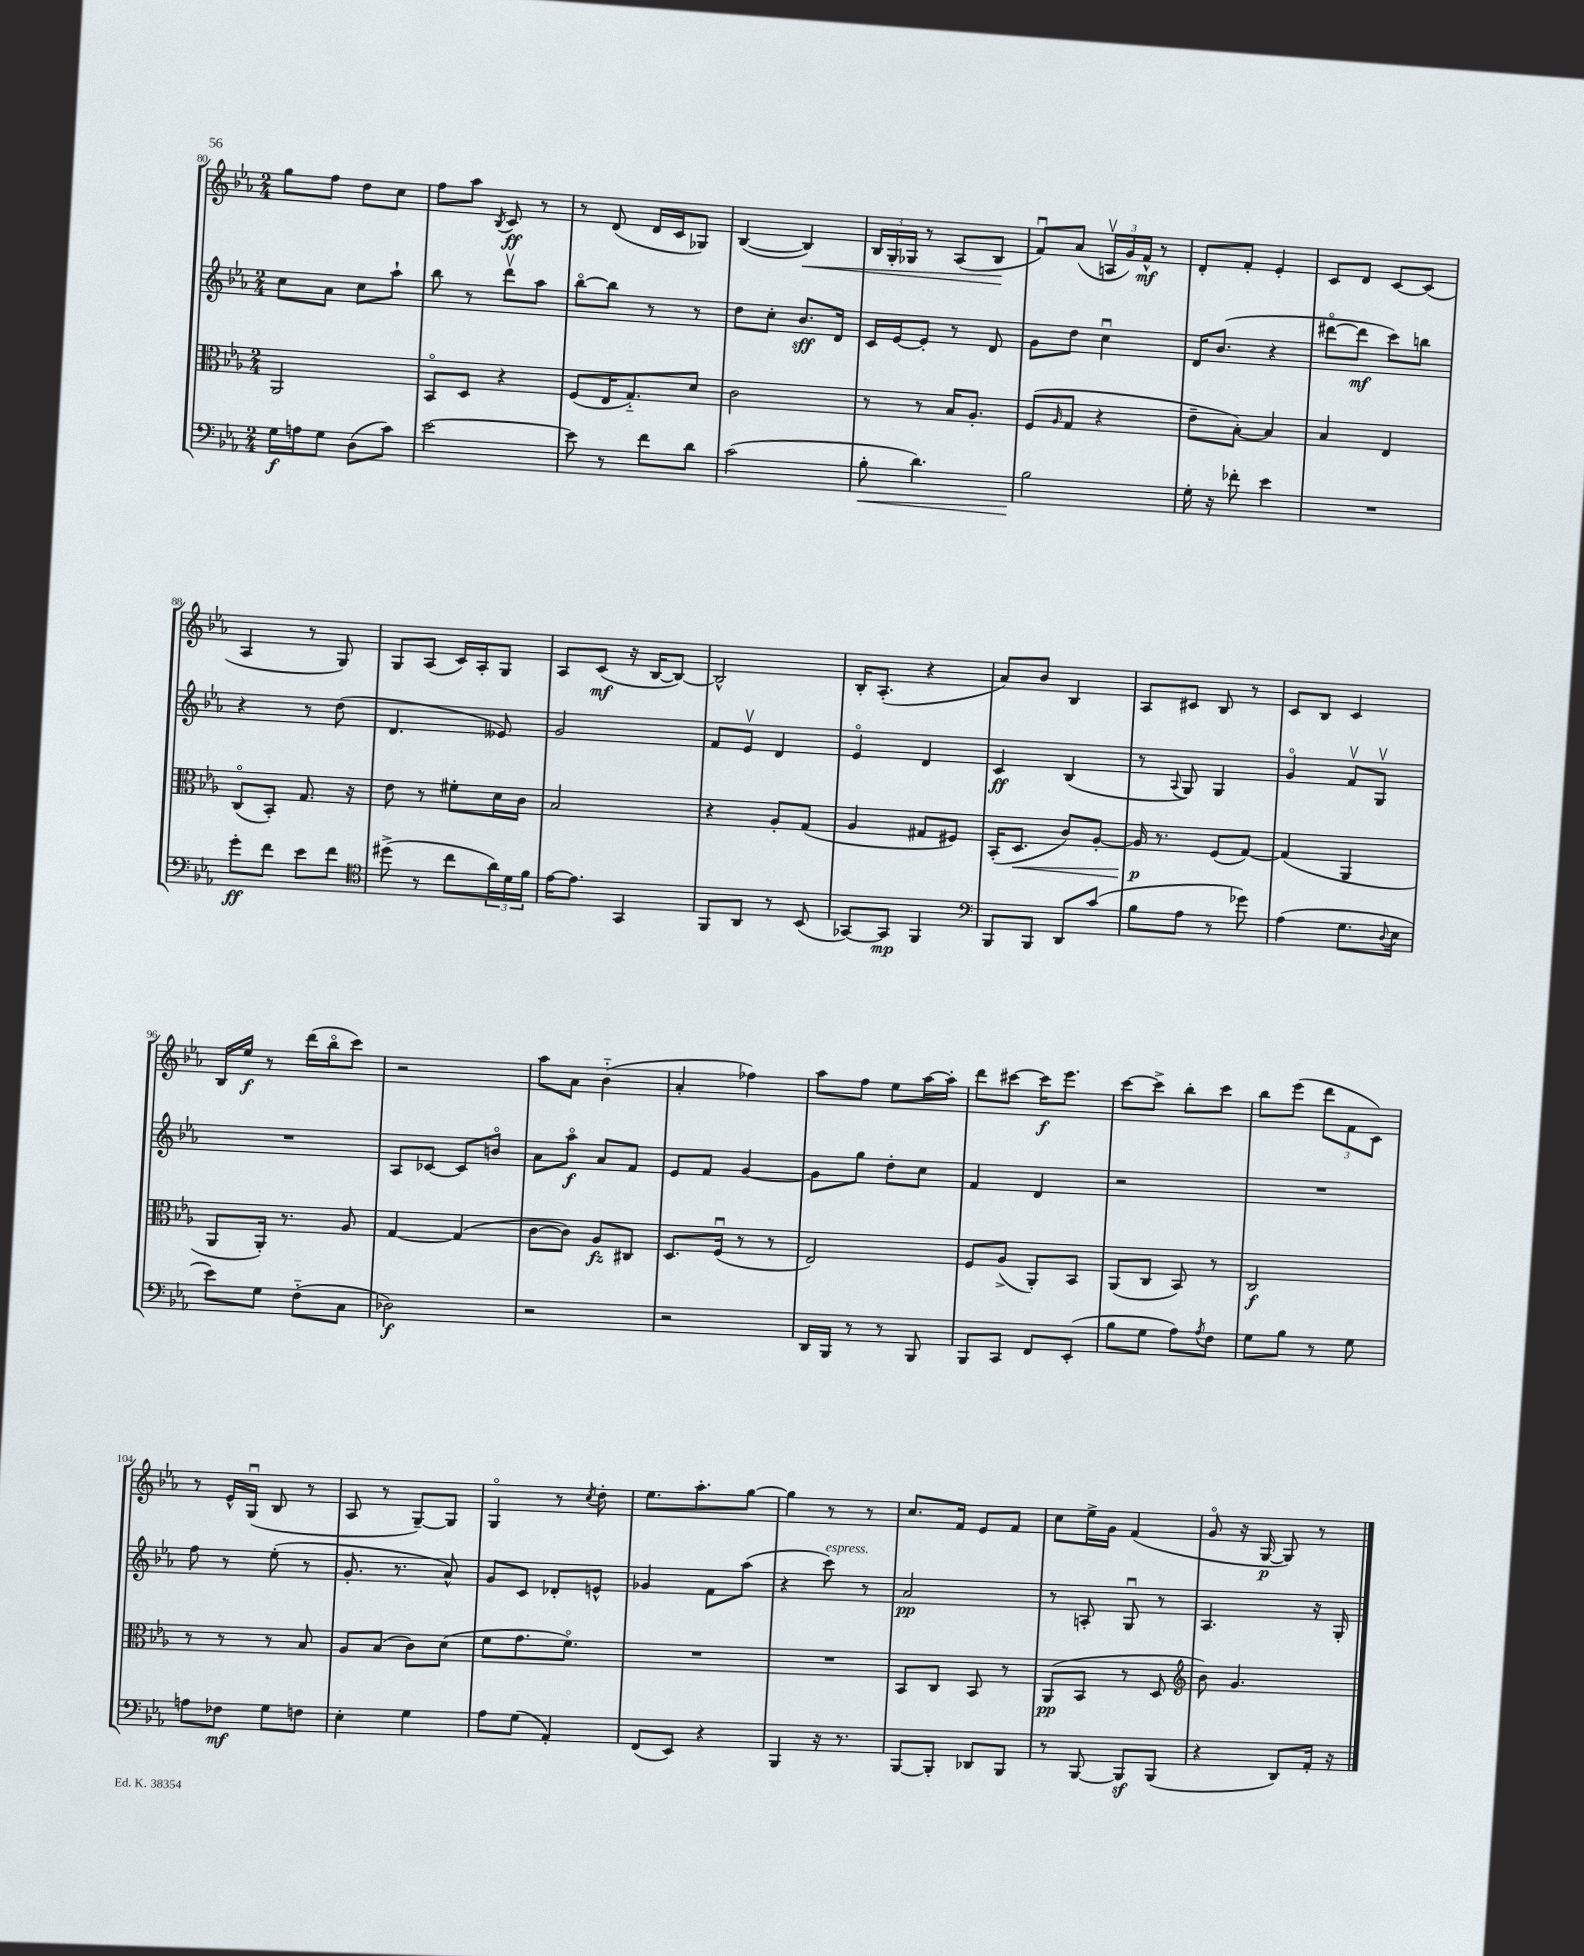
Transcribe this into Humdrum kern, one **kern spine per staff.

**kern	**kern	**kern	**kern
*staff4	*staff3	*staff2	*staff1
*clefF4	*clefC3	*clefG2	*clefG2
*k[b-e-a-]	*k[b-e-a-]	*k[b-e-a-]	*k[b-e-a-]
*M2/4	*M2/4	*M2/4	*M2/4
16G	2AA-	8cc	8gg
16A	.	.	.
8G	.	8a-	8ff
(8D	.	8cc	8dd
8c)	.	8aa-`	8cc
=	=	=	=
[2e-	8BB-o	8bb-	8ff
.	8D	8r	8aa-
.	.	.	8qB-
.	4r	8dddv	8c
.	.	8aa-	8r
=	=	=	=
8e-]	(8F	[8bb-o	8r
8r	16E-	8bb-]	(8d
.	8.G'~)	.	.
8f	.	8r	16d
.	.	.	16c
8d	8d	8r	8G-)
=	=	=	=
(2c	2c	8dd	([4B-
.	.	8cc'	.
.	.	8.b-	4B-])
.	.	16d	.
=	=	=	=
8B-'	8r	16c	24B-
.	.	.	24G'
.	.	[16e-	.
.	.	.	24G-
4.d)	8r	8e-']	8r
.	16B-	8r	(8A-
.	8.A-'	.	.
.	.	8d	8B-
=	=	=	=
2B-	(8F	8g	8fu)
.	16qqA-	.	.
.	8G	8dd	(8a-
.	4r	4ccu	24Av
.	.	.	24g)
.	.	.	24f^^
.	.	.	8r
=	=	=	=
16G'	8e-~	16d	8d'
16r	.	(8.b-	.
8f-'	[8B-')	.	8f'
4e-	4B-]	4r	4e-'
=	=	=	=
2r	4B-	[8ddd#o	8c
.	.	8ddd#]	8d
.	4E-	8ccc)	[8c
.	.	8bb	(8c]
=	=	=	=
8g'	(8Co	4r	4A-
8f	8BB-')	.	.
8e-	8.G	8r	8r
8f	.	(8dd	8G)
.	16r	.	.
=	=	=	=
*clefC4	*	*	*
(8dd#^	8e-	4.d	8G
8r	8r	.	(8A-
8cc	8f#'	.	16c)
.	.	.	16A-'
24a-)	16d	8e--)	8G
24d	.	.	.
.	16c	.	.
24f	.	.	.
=	=	=	=
[16e-	2B-	2g	8A-
8.e-]	.	.	.
.	.	.	(8c
4GG	.	.	16r
.	.	.	[16B-
.	.	.	8B-_)
=	=	=	=
8FF	4r	8f	2B-^^]
8AA-	.	8e-v	.
8r	8A-'	4d	.
(8BB-	(8G	.	.
=	=	=	=
[8GG-)	4A-	4e-o	16B-'
.	.	.	(8.A-'
8GG-]	.	.	.
4FF	8G#	4d	4r
.	8F#)	.	.
=	=	=	=
*clefF4	*	*	*
8BBB-	(16BB-'	4c	8a-)
.	8.D	.	.
8BBB-	.	.	8b-
8DD	8c)	(4B-	4B-
(8c	[8A-'	.	.
=	=	=	=
8B-	16A-]	8r	8A-
.	8.r	.	.
.	.	8qqA-	.
8A-	.	8G)	8c#
8r	(8F	4G	8B-
8g-)	[8G)	.	8r
=	=	=	=
(4A-	(4G]	4go	8c
.	.	.	8B-
8.G	4AA-	8fv	4c
.	.	8Gv	.
8qqD	.	.	.
16E-	.	.	.
=	=	=	=
8e-)	8AA-	2r	16B-
.	.	.	16ee-
8G	16AA-')	.	8r
.	8.r	.	.
(8F'~	.	.	(16ddd
.	.	.	16bb-o
8C	8A-	.	8ccc)
=	=	=	=
2D-)	[4G	8A-	2r
.	.	[8c-	.
.	(4G]	8c-]	.
.	.	8bo	.
=	=	=	=
2r	[8c	8a-	8aa-
.	8c])	8aa-o	8a-
.	8A-	8a-	(4b-'~
.	8C#	8f	.
=	=	=	=
2r	8.D	8e-	4a-'
.	.	8f	.
.	(16Fu	.	.
.	8r	[4g	4ff-)
.	8r	.	.
=	=	=	=
16DD	2E-)	8g]	8aa-
16BBB-	.	.	.
8r	.	8gg	8ff
8r	.	8dd'	8ee-
8BBB-	.	8cc	[16aa-
.	.	.	16aa-']
=	=	=	=
8BBB-	8F	4f	8ddd
8CC	(8A-^	.	[8ccc#
8FF	8AA-')	4d	16ccc#]
.	.	.	8.eee-
(8EE-'	8BB-	.	.
=	=	=	=
8B-	(8AA-	2r	[8ccc
8G	8C	.	8ccc^]
8A-)	8BB-)	.	8bb-'
8qA-	.	.	.
8F	8r	.	8ccc
=	=	=	=
8G	2C	2r	8bb-
8B-	.	.	(8eee-
8r	.	.	12ddd
.	.	.	12f
8G	.	.	.
.	.	.	12c)
=	=	=	=
8A	8r	8ff	8r
8F-	8r	8r	16e-^^
.	.	.	(16Gu
8G	8r	(8ee-'	8B-
8F	8B-	8r	8r
=	=	=	=
4E-'	8A-	8.g'	8A-
.	(8B-	.	8r
.	.	8.r	.
4G	8c)	.	[8G~)
.	(8d	8a-^^)	8G]
=	=	=	=
8A-	8f	8g	4Go
(8G	8.g	8c	.
4AA-')	.	8d-'	8r
.	8.fo)	.	.
.	.	.	8qcc
.	.	8e^^	8dd'
=	=	=	=
(8FF	2r	4g-	8.ee-
8EE-)	.	.	.
.	.	.	8.aa-'
4r	.	8f	.
.	.	(8aa-	[8gg
=	=	=	=
4BBB-	2r	4r	4gg]
16r	.	8ccc)	8r
8.r	.	.	.
.	.	8r	8r
=	=	=	=
[8BBB-	8BB-	2a-	8.cc
8BBB-']	8C	.	.
.	.	.	16f
8DD-	8BB-	.	8e-
8BBB-	8r	.	8f
=	=	=	=
8r	(8AA-	8r	8cc
[8BBB-	8BB-	8A'	16ee-^
.	.	.	16g
8BBB-]	8r	8Gu	(4f
(8BBB-	8D	8r	.
=	=	=	=
*	*clefG2	*	*
4r	8b-)	4.A-	8go
.	4.g	.	16r
.	.	.	[16G
8DD)	.	.	8G])
16AA-'	.	16r	8r
16r	.	16G'	.
==	==	==	==
*-	*-	*-	*-
